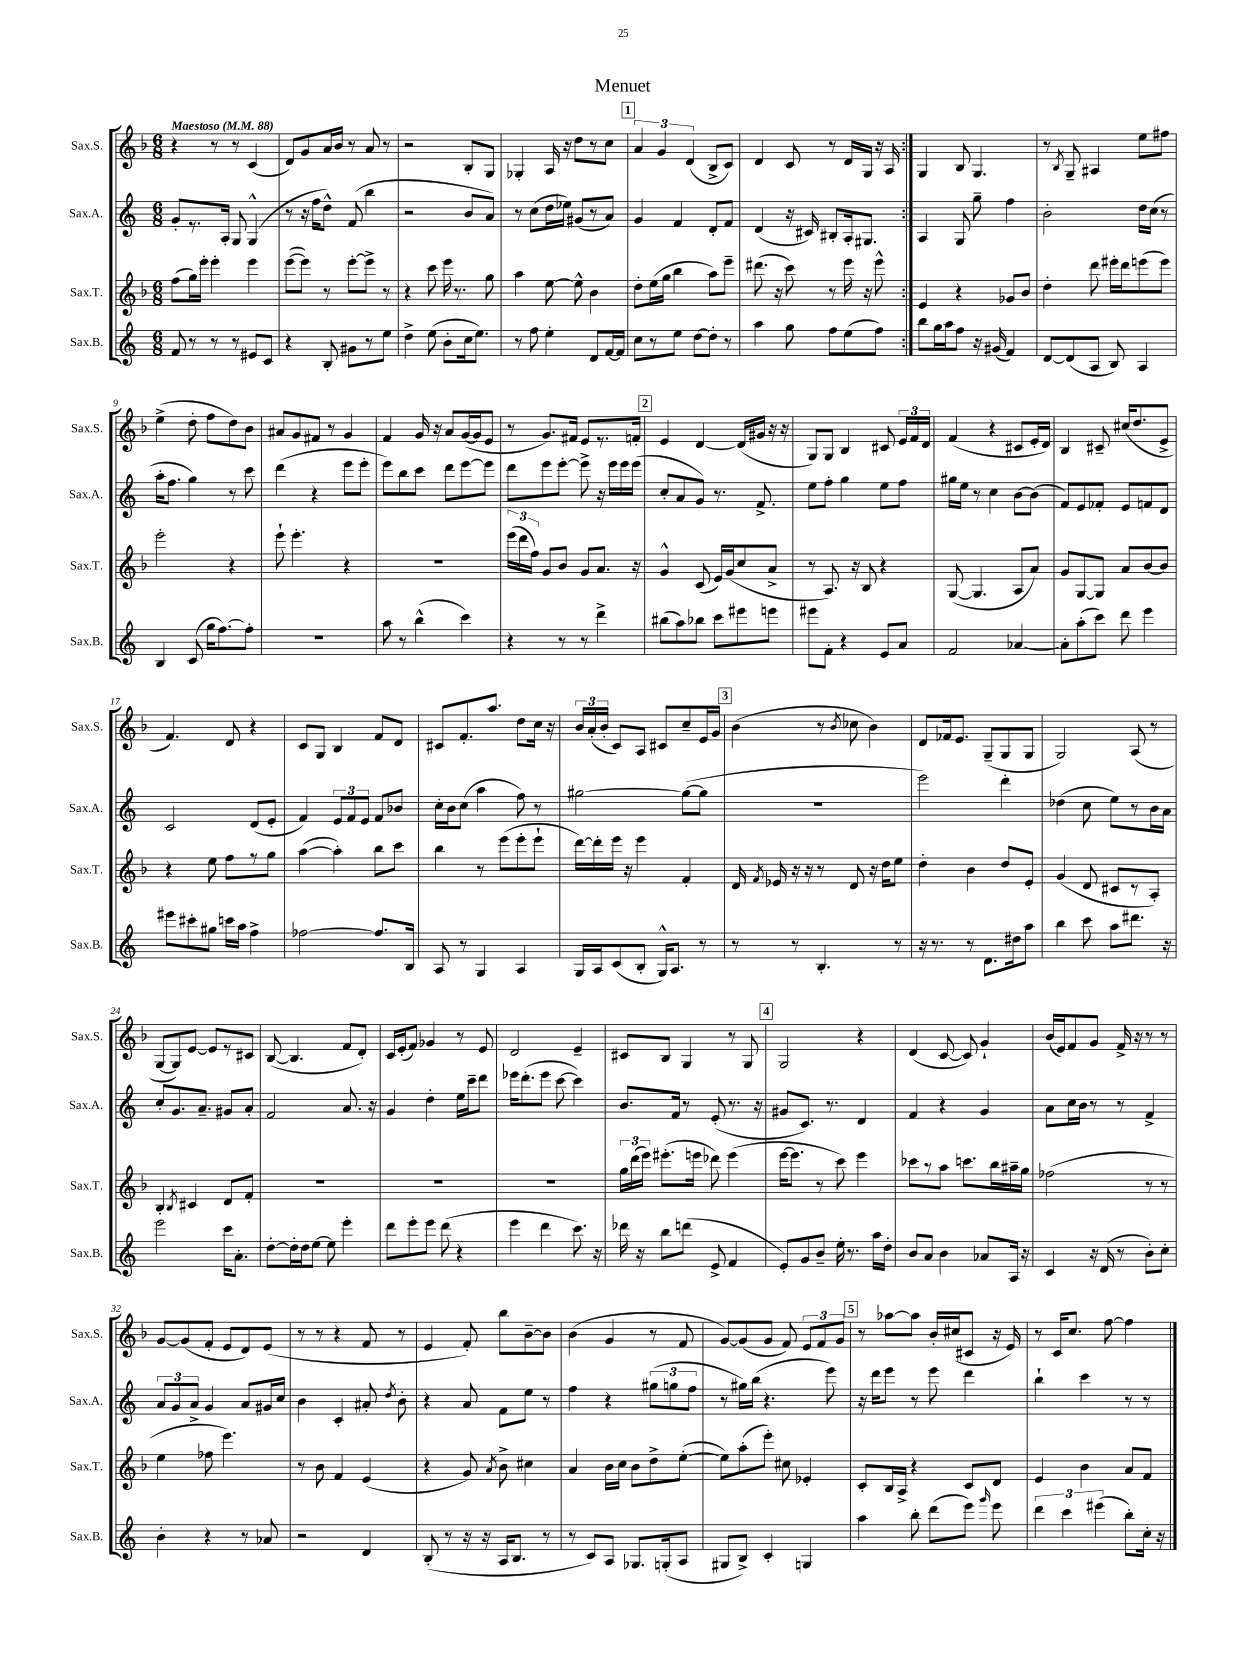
\header { title = "Menuet" }
<<
\new StaffGroup <<
\new Staff = "s0" \with { instrumentName = "Sax.S." shortInstrumentName = "Sax.S." } {
    \clef treble \key f \major \numericTimeSignature \time 6/8 \tempo "Maestoso" 4 = 88
    \autoBeamOff \repeat volta 2 { r4 r8 r8 c'4( |
    d'8[) g'8 a'16 bes'16] r8 a'8 r8 |
    r2 bes8[-. g8] |
    ges4-. a16 r16 d''8[ r8 c''8] |
    \mark \markup { \box "1" } \tuplet 3/2 { a'4 g'4 d'4( } bes8[-> c'8]) |
    d'4 c'8 r8 d'16[ g16] r16 a16 | }
    g4 bes8 g4. |
    r8 \acciaccatura { bes8 } g8-- ais4 e''8[ fis''8] |
    e''4->( d''8-. f''8[ d''8) bes'8] |
    ais'8[ g'8 fis'8] r8 g'4 |
    f'4 g'16 r16 a'8[ g'16~( g'16 e'8] |
    r8 g'8.[) fis'16] e'8[ r8. f'16]-. |
    \mark \markup { \box "2" } e'4 d'4~ d'16[( gis'16] r16 r16 |
    g8[) g8] bes4 cis'8 \tuplet 3/2 { e'16[ f'16 d'16] } |
    f'4( r4 cis'8[ e'16-. d'16]) |
    bes4 cis'8-- cis''16[( d''8. e'8]-> |
    f'4.) d'8 r4 |
    c'8[ g8] bes4 f'8[ d'8] |
    cis'8[ f'8.-. a''8.] d''8[ c''16] r16 |
    \tuplet 3/2 { bes'16[ a'16-.( bes'16]-. } c'8[) a8] cis'8[ c''8-- e'16 g'16] |
    \mark \markup { \box "3" } bes'4( r8 \acciaccatura { bes'8 } ces''8 bes'4) |
    d'8[ fes'16 e'8.] g8[--( g8 g8] |
    g2) a8( r8 |
    g8[~ g8) e'8]~ e'8[ r8 cis'8] |
    bes8~( bes4. f'8[ d'8]-.) |
    c'16[ e'16-.( f'8]) ges'4 r8 e'8 |
    d'2 e'4-- |
    cis'8[ bes8] g4 r8 g8 |
    \mark \markup { \box "4" } g2 r4 |
    d'4( c'8~ c'8) g'4-! |
    bes'16[( e'16) f'8 g'8] f'16-> r16 r8 r8 |
    g'8[~ g'8( f'8]-. e'8[ d'8) e'8]( |
    r8 r8 r4 f'8 r8 |
    e'4 f'8-.) bes''8[ bes'8~-- bes'8] |
    bes'4( g'4 r8 f'8 |
    g'8[~) g'8( g'8] f'8) \tuplet 3/2 { e'8[ f'8 g'8] } |
    \mark \markup { \box "5" } r8 aes''8[~ aes''8] bes'16[-. cis''16( cis'8] r16 e'16) |
    r8 c'16[ c''8.] f''8~ f''4 \bar "|." |
}
\new Staff = "s1" \with { instrumentName = "Sax.A." shortInstrumentName = "Sax.A." } {
    \clef treble \key c \major \numericTimeSignature \time 6/8
    \autoBeamOff \repeat volta 2 { g'8[-. r8. a16]-. g8 g4-^( |
    r8 r16 f''16[ d''8]-^) f'8( b''4 |
    r2 b'8[ a'8]) |
    r8 c''8[( d''16 ees''16]) gis'8[( r8 a'8]) |
    \mark \markup { \box "1" } g'4 f'4 d'8[-. f'8] |
    d'4( r16 cis'16) bis8[-. a16-. gis8.] | }
    a4 g8 g''8-- f''4 |
    b'2-. d''16[ c''16]( r8 |
    a''16[-. f''8.] g''4) r8 c'''8 |
    d'''4( r4 e'''8[ e'''8]-. |
    e'''8[) b''8 c'''8] d'''8[ e'''8~ e'''8] |
    d'''8[ e'''8 e'''8]~-. e'''8-> r16 e'''16[ e'''16 e'''16]( |
    \mark \markup { \box "2" } c''8[-. a'8 g'8]) r8. f'8.-> |
    e''8[ f''8]-. g''4 e''8[ f''8] |
    gis''16[ e''16] r8 c''4 b'8[~ b'8]( |
    f'8[) e'8 fes'8]-. e'8[ f'8 d'8] |
    c'2 d'8[( e'8]-. |
    f'4) \tuplet 3/2 { e'8[ f'8 e'8] } f'8[ bes'8] |
    c''16[-. b'16 c''8]( a''4 f''8) r8 |
    gis''2~ gis''8[~( gis''8] |
    \mark \markup { \box "3" } R2. |
    e'''2) d'''4-. |
    des''4( c''8 e''8[) r8 b'16 a'16] |
    c''8[-. g'8. a'8.]-- gis'8[ a'8]-. |
    f'2 a'8. r16 |
    g'4 d''4-. e''16[ c'''16-- d'''8] |
    ees'''16[ d'''8.-.( ees'''8] c'''8~ c'''4) |
    b'8.[ f'16] r8 e'8-.( r8. r16 |
    \mark \markup { \box "4" } gis'8[ c'8.]) r8. d'4 |
    f'4 r4 g'4 |
    a'8[ c''16 b'16] r8 r8 f'4-> |
    \tuplet 3/2 { a'8[ g'8 a'8]-> } g'4 a'8[ gis'16 c''16] |
    b'4 c'4-. ais'8-. \acciaccatura { d''8 } b'8-. |
    r4 a'8 f'8[ e''8] r8 |
    f''4 r4 \tuplet 3/2 { gis''8[( g''8 f''8] } |
    r8 gis''16[) b''16]( r4. e'''8) |
    \mark \markup { \box "5" } r16 d'''16[ e'''8] r8 e'''8 d'''4 |
    b''4-! c'''4 r8 r8 \bar "|." |
}
\new Staff = "s2" \with { instrumentName = "Sax.T." shortInstrumentName = "Sax.T." } {
    \clef treble \key f \major \numericTimeSignature \time 6/8
    \autoBeamOff \repeat volta 2 { f''8[( g''16) e'''16]-. e'''4-. e'''4 |
    e'''8[~( e'''8]) r8 e'''8[~-. e'''8]-> r8 |
    r4 c'''8 e'''16 r8. g''8 |
    a''4 e''8~ e''8-^ bes'4 |
    \mark \markup { \box "1" } d''8[-. e''16( g''16] bes''4 a''8[) e'''8]-- |
    dis'''8.( r16 c'''8) r8 e'''16 r16 e'''8-^ | }
    e'4 r4 ges'8[ bes'8] |
    d''4-. d'''8 eis'''16[-. d'''16 e'''8( e'''8]) |
    e'''2-. r4 |
    e'''8-! e'''4.-. r4 |
    R2. |
    \tuplet 3/2 { e'''16[( d'''16 f''16]) } g'8[ bes'8] g'8[ a'8.] r16 |
    \mark \markup { \box "2" } g'4-^ c'8( e'16[) g'16( c''8 a'8]-> |
    r8 a8.) r16 bes8 r4 |
    g8~( g4. a8[ a'8]) |
    g'8[ g8~ g8] a'8[ bes'8~ bes'8] |
    r4 e''8 f''8[ r8 g''8] |
    a''4~( a''4-.) bes''8[ c'''8] |
    bes''4 r8 e'''8[( e'''8-. e'''8]-! |
    d'''16[~) d'''16-. e'''16] r16 e'''4 f'4-. |
    \mark \markup { \box "3" } d'16 \acciaccatura { f'8 } ees'16 r16 r16 r8 d'8 r16 d''16[ e''8] |
    d''4-. bes'4 d''8[ e'8]-. |
    g'4( d'8 cis'8[ r8 a8]-.) |
    bes4-. \acciaccatura { bes8 } cis'4 d'8[ f'8]-. |
    R2. |
    R2. |
    R2. |
    \tuplet 3/2 { g''16[ d'''16( e'''16]) } eis'''8.[-.( e'''16] des'''8) e'''4( |
    \mark \markup { \box "4" } e'''16[~ e'''8.] r8 c'''8) e'''4 |
    ces'''8[ r8 a''8] c'''8.[ bes''16 ais''16-- g''16] |
    fes''2( r8 r8 |
    e''4 fes''8 e'''4.) |
    r8 bes'8 f'4 e'4( |
    r4 g'8) \acciaccatura { a'8 } bes'8-> cis''4 |
    a'4 bes'16[ c''16] bes'8[ d''8-> e''8]~-.( |
    e''8[) a''8-.( e'''8]-.) cis''8 ees'4-. |
    \mark \markup { \box "5" } c'8[-. bes16 a16]-> r4 c'8[ d'8] |
    e'4 bes'4 a'8[ f'8] \bar "|." |
}
\new Staff = "s3" \with { instrumentName = "Sax.B." shortInstrumentName = "Sax.B." } {
    \clef treble \key c \major \numericTimeSignature \time 6/8
    \autoBeamOff \repeat volta 2 { f'8 r8 r8 r8 eis'8[ c'8] |
    r4 b8-. gis'8[ r8 e''8] |
    d''4-> e''8( b'8[-. c''16 e''8.]) |
    r8 f''8 e''4-. d'8[ f'16~ f'16] |
    \mark \markup { \box "1" } c''8[ r8 e''8] d''8[~ d''8]-. r8 |
    a''4 g''8 f''8[ e''8( f''8]) | }
    b''8[ g''16 a''16 f''8] r16 gis'16( f'4) |
    d'8[~ d'8( a8] b8) a4 |
    b4 c'8( g''16[ f''8.~) f''8]-. |
    R2. |
    a''8 r8 b''4-^( c'''4) |
    r4 r8 r8 d'''4-> |
    \mark \markup { \box "2" } bis''8[( a''8) bes''8] c'''8[ eis'''8 e'''8] |
    eis'''8[ f'8]-. r4 e'8[ a'8] |
    f'2 aes'4~ |
    aes'8[-. a''8-.( c'''8]) d'''8 e'''4 |
    eis'''8[ cis'''8-. gis''8] c'''16[ a''16] f''4-> |
    fes''2~ fes''8.[ b16] |
    a8 r8 g4 a4 |
    g16[ a16 c'8( b8]-. g16[-^) a8.] r8 |
    \mark \markup { \box "3" } r8 r8 b4.-. r8 |
    r16 r8. r8 d'8.[ dis''16 a''8] |
    b''4 c'''8 a''8[ dis'''8.] r16 |
    e'''2 c'''16[ a'8.]-. |
    d''8[~-. d''16-. d''16 e''8]~ e''8 e'''4-. |
    d'''8[ e'''8-. e'''8] d'''8( r4 |
    e'''4 d'''4 c'''8.) r16 |
    des'''16 r16 b''8[ d'''8]( e'8-> f'4 |
    \mark \markup { \box "4" } e'8[-.) g'8 b'8]-- e''16-. r8. a''16[ d''16]-. |
    b'8[ a'8] b'4 aes'8[ a16] r16 |
    c'4 r16 d'16( r8 b'8[-.) c''8]-. |
    b'4-. r4 r8 aes'8 |
    r2 d'4 |
    b8-.( r8 r16 r16 a16[ b8.] r8 |
    r8 c'8[) a8] ges8.[ g16-.( a8] |
    gis8[ b8]->) c'4-. g4 |
    \mark \markup { \box "5" } a''4 b''8-. d'''8[( e'''8]) \grace { g'''16 } e'''8 |
    \tuplet 3/2 { d'''4 c'''4 eis'''4( } b''8[-.) c''16]-. r16 \bar "|." |
}
>>
>>
